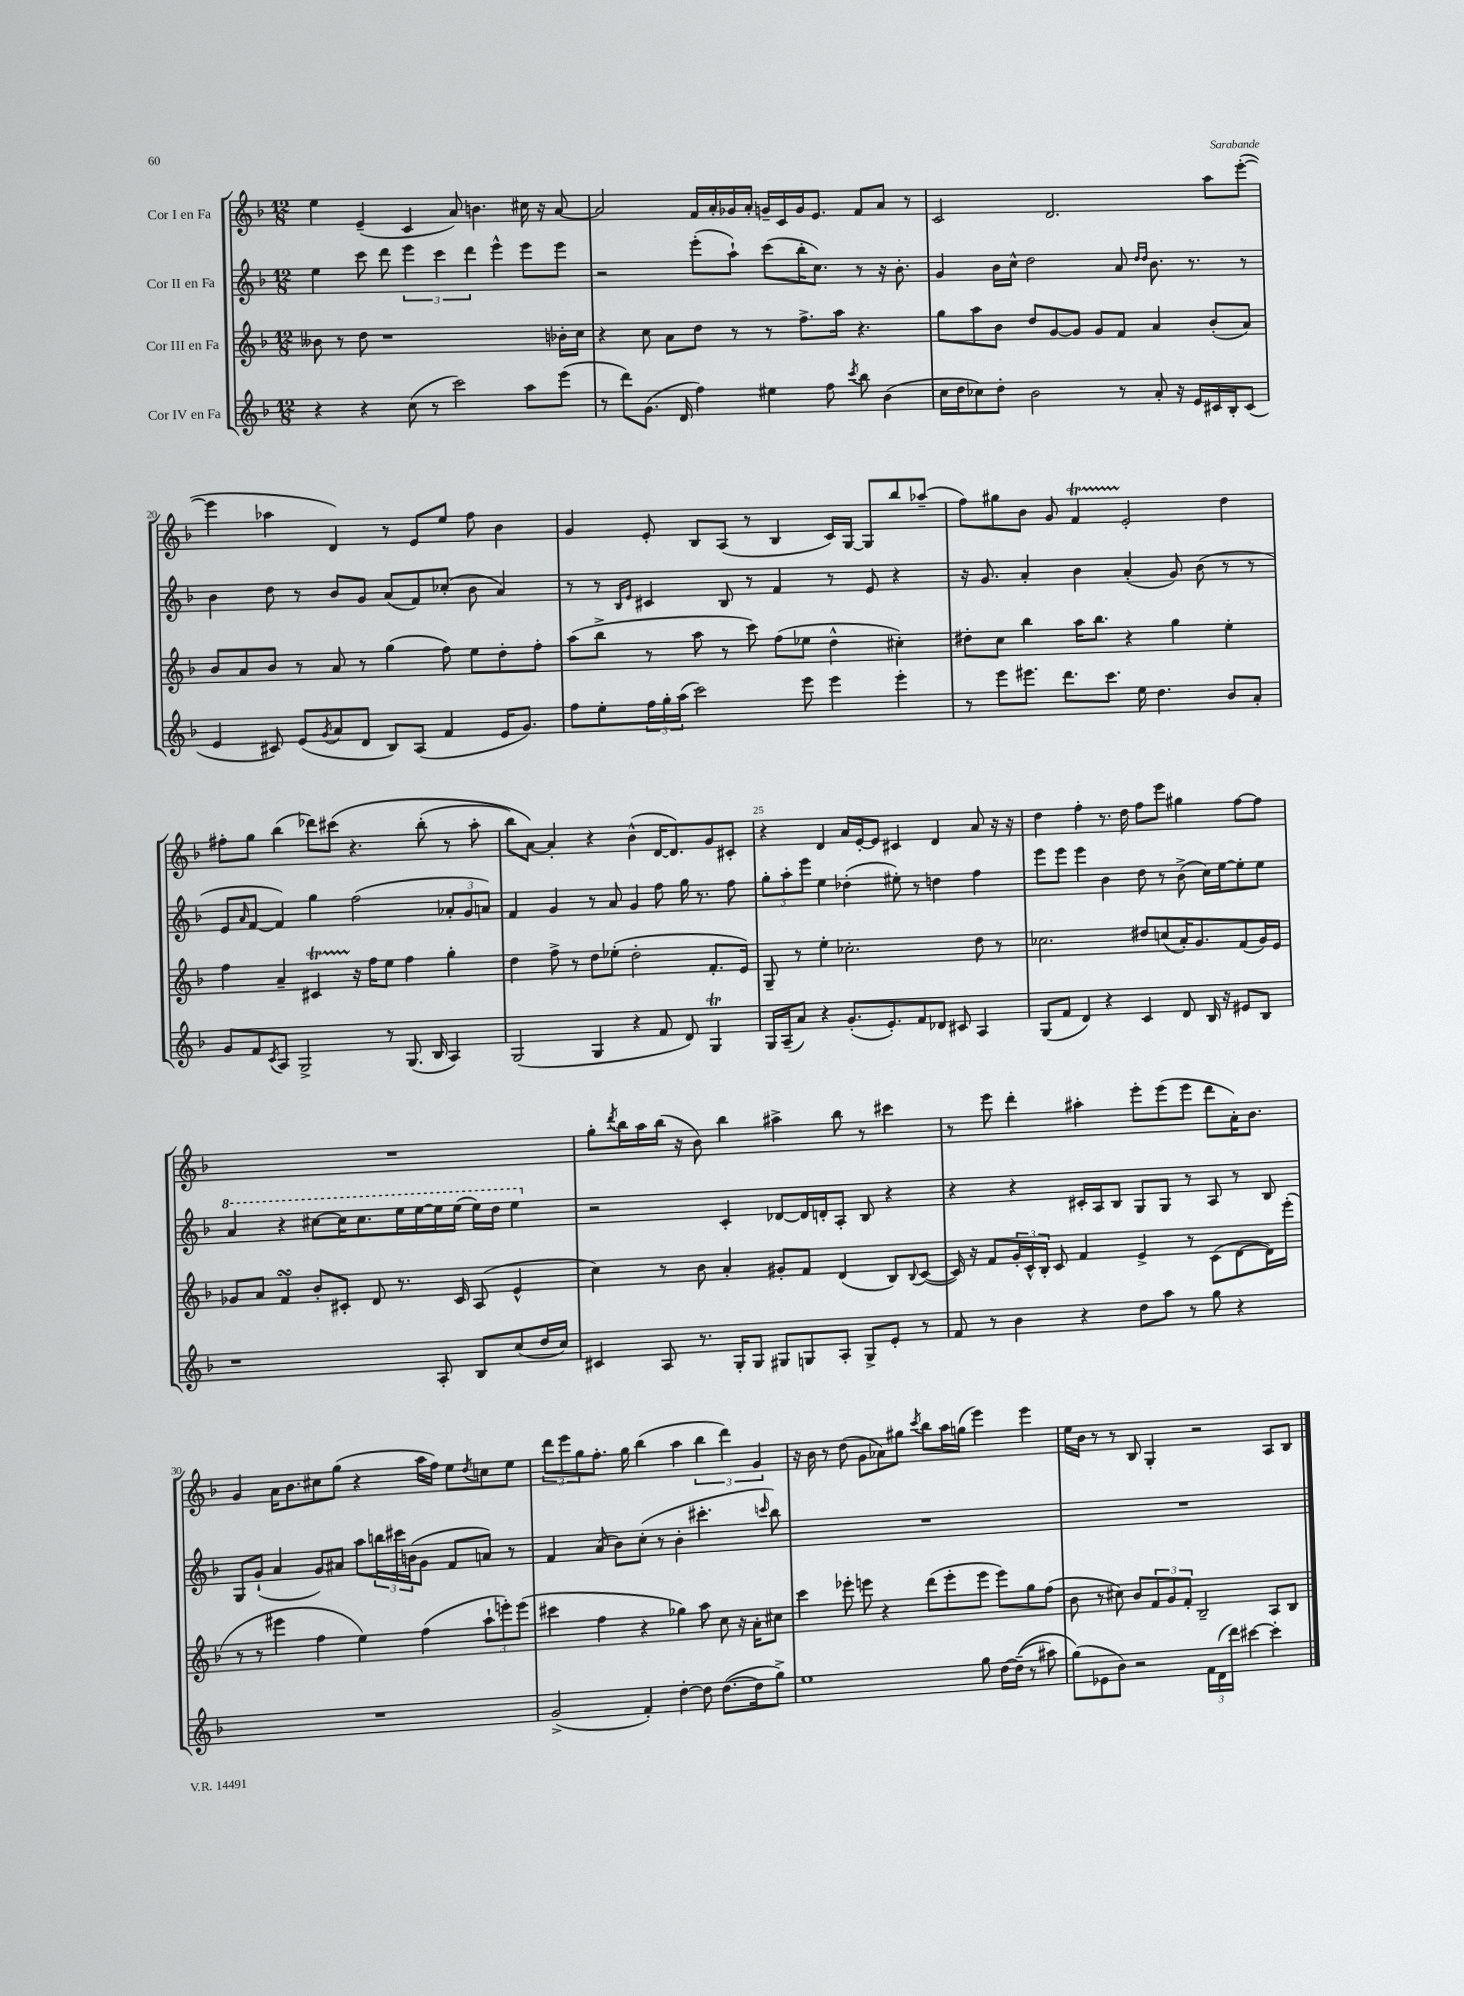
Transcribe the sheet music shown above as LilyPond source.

<<
\new StaffGroup <<
\new Staff = "s0" \with { instrumentName = "Cor I en Fa" } {
    \clef treble \key f \major \numericTimeSignature \time 12/8
    e''4 e'4--( c'4 a'8) b'4. cis''16 r16 a'8~ |
    a'2 f'16 a'16-. ges'16 a'16-. g'16-- c'16 g'16 e'8. f'8 a'8 r8 |
    c'2 d'2. a''8 e'''8~-.( |
    e'''4 aes''4 d'4) r8 e'8 e''8 f''8 bes'4 |
    g'4 e'8-. bes8 a8( r8 bes4 c'16) g16~ g8 bes''8 aes''8--( |
    f''8) gis''8 bes'8 g'8 f'4\startTrillSpan e'2-.\stopTrillSpan d''4 |
    fis''8-. g''8 bes''4( des'''8) cis'''8\( r4. bes''8-.( r8 a''8-. |
    bes''8) a'8~\) a'4-. r4 bes'4-^( d'16~ d'8.) g'8 cis'8-. |
    r4 d'4 a'16 e'16~-. e'8 cis'4 d'4 a'8 r16 r16 |
    d''4 f''4-. r8. d''16 f''8 e'''8 gis''4 f''8~ f''8 |
    R1. |
    g''8-. \acciaccatura { d'''8 } bes''16 a''16 bes''16( r16 bes'8) bes''4 ais''4-> bes''8 r8 cis'''4 |
    r8 e'''8 d'''4-. ais''4-. e'''8-. e'''8( e'''8 d'''8 a'16-.) bes'8. |
    g'4 a'16 bes'8. cis''8 g''8( r4 a''16 f''16) e''8 \acciaccatura { d''8 } c''8 e''8 |
    \tuplet 3/2 { d'''8 e'''8 g''8 } f''8.-. g''16 bes''4( a''4 \tuplet 3/2 { bes''4 d'''4) g'4 } |
    r16 bes'16 r8 d''8( g'8 aes'8) gis''8 \acciaccatura { c'''8 } bes''8 a''16 g''16( e'''4) e'''4 |
    e''16 bes'16 r8 r8 bes8 g4-. r2 a8 bes8 \bar "|." |
}
\new Staff = "s1" \with { instrumentName = "Cor II en Fa" } {
    \clef treble \key f \major \numericTimeSignature \time 12/8
    e''4 c'''8 d'''8 \tuplet 3/2 { e'''4 c'''4 d'''4 } e'''4-^ e'''8 e'''8 |
    r2 e'''8-.( a''8-!) c'''8( bes''16-. c''8.) r8 r16 bes'8.-. |
    g'4 bes'16 c''16-^ d''2 a'8 \grace { d''16 d''16 } bes'8. r8. r8 |
    bes'4 d''8 r8 bes'8 g'8 a'8( f'8) ces''8-.( bes'8 a'4) |
    r8 r8 \grace { bes16 e'16 } cis'4 bes8 r8 f'4 r8 e'8 r4 |
    r16 g'8. a'4-. bes'4 a'4-.( g'8) bes'8( r8 r8 |
    e'8 \grace { a'16 } f'8~ f'4) g''4 f''2( \tuplet 3/2 { aes'8-. g'8 a'8) } |
    f'4 g'4 r8 a'8 g'4 f''8 g''16 r8. f''8 |
    \tuplet 3/2 { g''8-. a''8-. e'''8 } e''4 des''4-.( eis''8-.) r8 d''4 f''4 |
    e'''8 e'''8 e'''4 bes'4 d''8 r8 bes'8->( c''16) e''16~ e''8-. e''8 |
    \ottava #1 a''4 r4 cis'''8~ cis'''16 cis'''8. e'''16 e'''16~ e'''16 e'''16( e'''16) d'''16 e'''4 \ottava #0 |
    r2 c'4-. des'8~ des'16 d'16-. a8-. bes8 r4 |
    r4 r4 cis'16-. a16 bes8 g8 g8 r8 a8 r8 bes8 |
    g8 g'8-!( a'4 g'8) ais'8 a''8 \tuplet 3/2 { b''16 cis'''16 b'16( } g'8 f'8 a'8) r8 |
    f'4 a'8( bes'8) c''8-.( r8 bes'4-. cis'''4.-. \grace { c'''16 } bes''8) |
    R1. |
    R1. \bar "|." |
}
\new Staff = "s2" \with { instrumentName = "Cor III en Fa" } {
    \clef treble \key f \major \numericTimeSignature \time 12/8
    beses'8 r8 d''8 r1 bes'16-. c''16 |
    r4 c''8 a'8 d''8 r8 r8 f''8.-> a''16 r4. |
    g''8 a''8 bes'8 d''8 g'8~ g'8 g'8 f'8 a'4 bes'8-.( a'8) |
    bes'8 a'8 bes'8 r8 a'8 r8 g''4( f''8) e''8 d''8-. f''8-. |
    a''8( bes''8-> r8 a''8 r8 c'''8) f''8( ees''8 d''4-^ cis''4-.) |
    dis''8-. c''8 bes''4 a''16 bes''8. r4 g''4 e''4-. |
    f''4 a'4-- cis'4\startTrillSpan r16\stopTrillSpan f''16 e''8 f''4 g''4-. |
    d''4 f''8-> r8 d''8 ees''8-.( d''2-. f'8.-. e'16) |
    g8-- r8 e''4-. ces''2.-. d''8 r8 |
    ces''2. dis''8 c''8( a'16-.) g'8. f'8( g'16) e'16 |
    ges'8 a'8 f'4\turn bes'8-. cis'8-. d'8 r8. cis'16 a8( e'4-^ |
    c''4) r8 bes'8 a'4-. gis'8-. f'8 d'4( bes8) \appoggiatura { bes8 } c'8~( |
    c'16) r16 f'8 \tuplet 3/2 { g'16-. c'16-^ bes16-. } c'8 f'4 e'4-> r8 c'8( d'8~ d'16) e'''16-.( |
    r8 r8 eis'''4 f''4 e''4) f''4( \tuplet 3/2 { a''8-! e'''8-.) e'''8( } |
    cis'''4 f''4 r4 ges''4) a''8 c''8 r16 a'16-. cis''8 |
    c'''4 ees'''8-. e'''8 r4 d'''8( e'''8-. e'''8 e'''8) g''8 f''8( |
    bes'8 r8 cis''8) bes'8 \tuplet 3/2 { f'8 g'8 f'8-. } bes2-- a8 bes8 \bar "|." |
}
\new Staff = "s3" \with { instrumentName = "Cor IV en Fa" } {
    \clef treble \key f \major \numericTimeSignature \time 12/8
    r4 r4 c''8( r8 c'''2) a''8 e'''8( |
    r8 d'''8) g'8.( d'16 f''4) eis''4 f''8 \acciaccatura { c'''8 } bes''8 bes'4( |
    c''16 d''16 ces''8) d''8-. bes'2 r8 a'8-. r16 e'16 cis'16 bes16-. cis'8( |
    e'4 cis'8) e'8( \acciaccatura { g'8 } a'8 d'8 bes8) a8( f'4 e'16 g'8.) |
    f''8 e''8-. \tuplet 3/2 { f''16 g''16-. a''16( } c'''2) e'''8 e'''4 e'''4-. |
    r8 e'''8 eis'''8. d'''8. c'''8. e''16 d''4. bes'8 a'8-. |
    g'8 f'8 \acciaccatura { c'8 } a8 g2-> r8 g8.( bes16 a4) |
    g2( g4 r4 f'8 d'8) g4\trill |
    g16 a16--( a'8) r4 g'8.-.( e'8.-.) f'8 des'8 cis'8 a4 |
    g8( f'8 d'4) r4 c'4 d'8 bes16 r16 eis'8 bes8 |
    r1 a8-. bes8 c''8( d''16 c''16) |
    cis'4 a8 r8. g16-. g8 gis8 g8 a8-. g8-> e'8-. r8 |
    f'8 r8 bes'4 r4 d''8 a''8 r8 g''8 r4 |
    R1. |
    g'2->( f'4-.) d''4~-. d''8 d''8.~( d''16 g''8->) |
    e''1 g''8 d''16~ d''16--(\( r8 ais''8) |
    g''8(\) ees'8 bes'8) r2 \tuplet 3/2 { f'16 d'16( d'''16) } cis'''4~ cis'''4-. \bar "|." |
}
>>
>>
\layout { \context { \Score currentBarNumber = #17 \override BarNumber.break-visibility = ##(#f #t #t) barNumberVisibility = #(every-nth-bar-number-visible 5) } }
